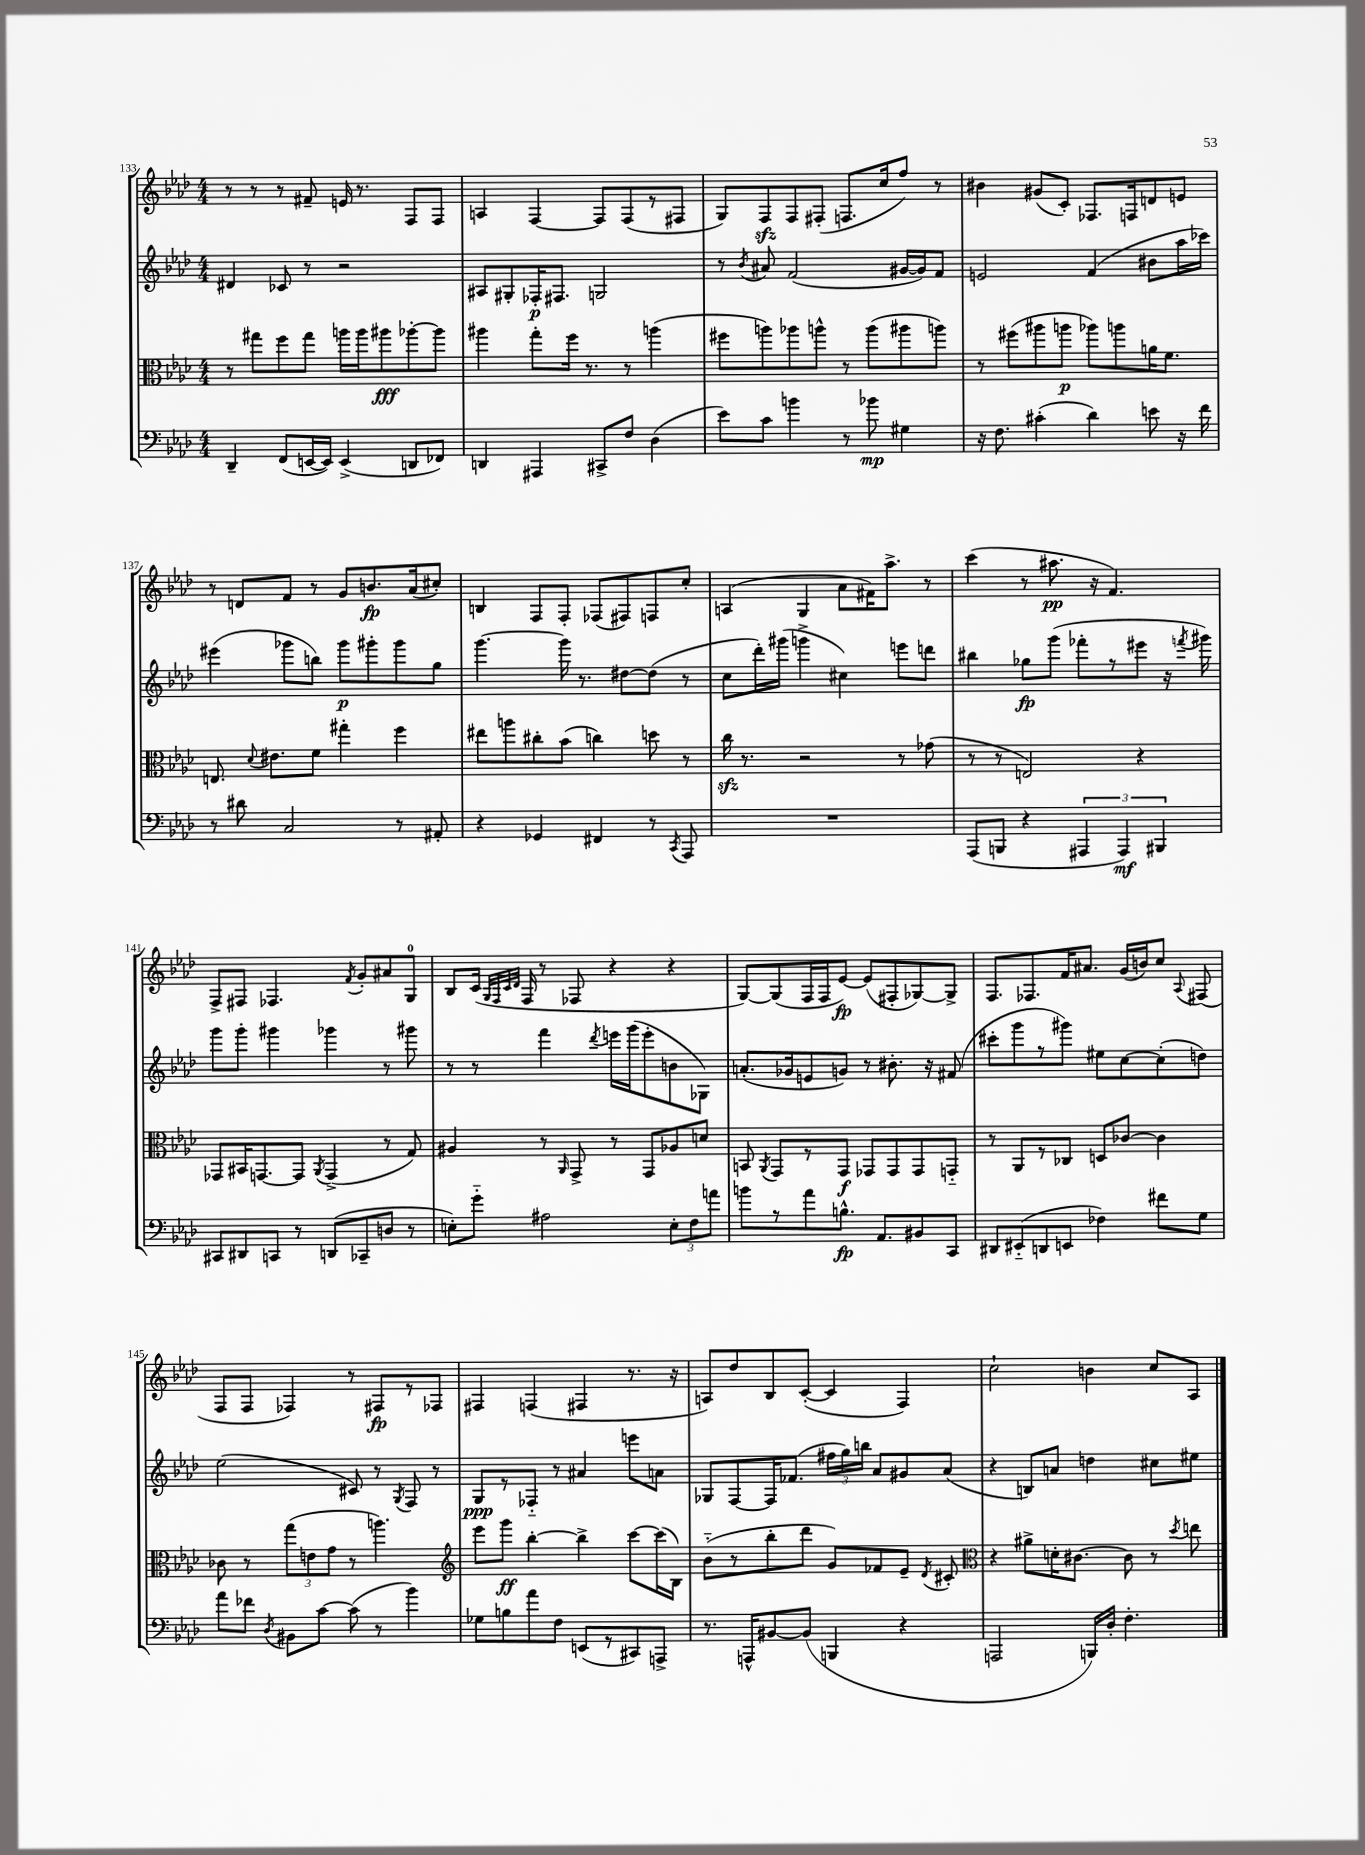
<<
\new StaffGroup <<
\new Staff = "s0" {
    \clef treble \key aes \major \numericTimeSignature \time 4/4
    \autoBeamOff r8 r8 r8 fis'8-- e'16 r8. f8[ f8] |
    a4 f4~ f8[ f8( r8 fis8] |
    g8[) f8\sfz f8 fis8]-.( f8.[ c''16 f''8]) r8 |
    bis'4 gis'8[( c'8]-.) fes8.[ f16 d'8 e'8] |
    r8 d'8[ f'8] r8 g'8[ b'8.\fp aes'16( cis''8]-.) |
    b4 f8[ f8]-. fes8[( fis8) f8 c''8]-. |
    a4( g4 aes'8[ fis'16) aes''8.]-> r8 |
    c'''4( r8 ais''8.\pp r16 f'4.) |
    f8[-> fis8] fes4. \acciaccatura { f'8 } g'8[-. ais'8 g8]-0 |
    bes8[ c'16]( \grace { g32[ f32 c'32 des'32] } f16 r8 fes8 r4 r4 |
    g8[~) g8( f16 f16 ees'8]~\fp) ees'8[( fis8-. ges8~) ges8]-> |
    f8.[ fes8. f'16 ais'8.] g'16[( b'16) c''8] \appoggiatura { aes8 } fis8( |
    f8[ f8] fes4) r8 fis8[\fp r8 fes8] |
    fis4 f4( fis4 r8. r16 |
    a8[) des''8 bes8 c'8]~-.( c'4 f4) |
    c''2-! b'4 c''8[ aes8] \bar "|." |
}
\new Staff = "s1" {
    \clef treble \key aes \major \numericTimeSignature \time 4/4
    \autoBeamOff dis'4 ces'8 r8 r2 |
    ais8[ gis8-. fes16-.\p fis8.] g2 |
    r8 \acciaccatura { bes'8 } ais'8 f'2( gis'16[~ gis'16) f'8] |
    e'2 f'4( bis'8[ aes''16 ces'''16]) |
    eis'''4( ges'''8[ b''8]) ges'''8[\p gis'''8-. gis'''8 g''8] |
    g'''4.~ g'''16 r8. dis''8[~ dis''8]( r8 |
    c''8[ des'''16-.) gis'''16]( g'''4-> cis''4) e'''8[ d'''8] |
    bis''4 ges''8[\fp g'''8]( fes'''8[-. r8 eis'''8] r16 \acciaccatura { f'''8 } gis'''16) |
    g'''8[ g'''8]-. gis'''4 ges'''4 r8 gis'''8 |
    r8 r8 f'''4 \acciaccatura { des'''8 } e'''16[ g'''16( e'''8-. b'8 ges8]) |
    a'8.[-.( ges'16 e'8 g'8]) r8 bis'8.-. r16 fis'8( |
    cis'''8[-. g'''8 r8 gis'''8]) eis''8[ c''8~ c''8-.( d''8]) |
    ees''2( cis'8) r8 \acciaccatura { g8 } f8 r8 |
    g8[\ppp r8 fes8]-_ r8 ais'4 e'''8[ a'8] |
    ges8[ f8~ f16 fes'8.]( \tuplet 3/2 { fis''16[ g''16) b''16] } aes'8[ gis'8 aes'8]( |
    r4 b8[) a'8] d''4 cis''8[ eis''8] \bar "|." |
}
\new Staff = "s2" {
    \clef alto \key aes \major \numericTimeSignature \time 4/4
    \autoBeamOff r8 gis''8[ f''8 gis''8] a''16[ a''16 ais''8\fff aes''8~-. aes''8] |
    ais''4 g''8[-. f''16] r8. r8 a''4( |
    fis''8[ a''8) aes''8 a''8]-^ r8 a''8[( ais''8 a''8]) |
    r8 fis''8[( ais''8 a''8]\p aes''8[) a''8 a'16 f'8.] |
    e8. \appoggiatura { des'8 } eis'8.[ f'8] gis''4-. f''4 |
    eis''8[ a''8 cis''8-. bes'8]( c''4) d''8 r8 |
    c''16\sfz r8. r2 r8 ges'8( |
    r8 r8 e2) r4 |
    ges,8[ bis,16 g,8.~ g,8] \acciaccatura { aes,8 } g,4->( r8 g8) |
    ais4 r8 \grace { aes,16 } g,8-> r8 g,8[ aes8 d'8] |
    b,8 \acciaccatura { aes,8 } g,8[ r8 g,8]\f ges,8[ ges,8 ges,8 g,8]-_ |
    r8 aes,8[ r8 ces8] d8[ ces'8]~ ces'4 |
    ces'8 r8 \tuplet 3/2 { g''8[( e'8 g'8] } r8 a''4.) |
    \clef treble ees'''8[ g'''8]\ff bes''4~-. bes''4-> c'''8[~ c'''16( bes16]) |
    bes'8[-_( r8 bes''8-. des'''8] g'8[) fes'8 ees'8]-- \acciaccatura { des'8 } cis'8-. |
    \clef alto r4 ais'8[-> d'16-. cis'8.]~ cis'8 r8 \acciaccatura { des''8 } e''8 \bar "|." |
}
\new Staff = "s3" {
    \clef bass \key aes \major \numericTimeSignature \time 4/4
    \autoBeamOff des,4-- f,8[( e,16~ e,16]) e,4->( d,8[ fes,8]) |
    d,4 ais,,4 cis,8[-> f8] des4( |
    ees'8[) c'8] b'4 r8 bes'8\mp gis4 |
    r16 f8. cis'4-.( des'4) e'8 r16 f'16 |
    r8 dis'8 c2 r8 ais,8-. |
    r4 ges,4 fis,4 r8 \acciaccatura { c,8 } aes,,8 |
    R1 |
    aes,,8[( b,,8] r4 \tuplet 3/2 { ais,,4 ais,,4\mf) bis,,4 } |
    cis,8[ dis,8 c,8] r8 d,8[( ces,8-- d8] r8 |
    e8[-.) g'8]-_ ais2 \tuplet 3/2 { e8[-. f8 a'8] } |
    b'8[ r8 aes'8 b8.]-^\fp aes,8.[ bis,8 c,8] |
    dis,8[ eis,8-_( d,8 e,8] fes4) fis'8[ g8] |
    aes'8[ fes'8] \acciaccatura { des8 } bis,8[ c'8]~ c'8( r8 bes'4) |
    ges8[ b8 aes'8 f8] e,8[( r8 cis,8) a,,8]-> |
    r8. a,,16[-^ bis,8~ bis,8]( b,,4 r4 |
    a,,2 b,,16[) des16]-. f4.-. \bar "|." |
}
>>
>>
\layout { \context { \Score currentBarNumber = #133 } }
